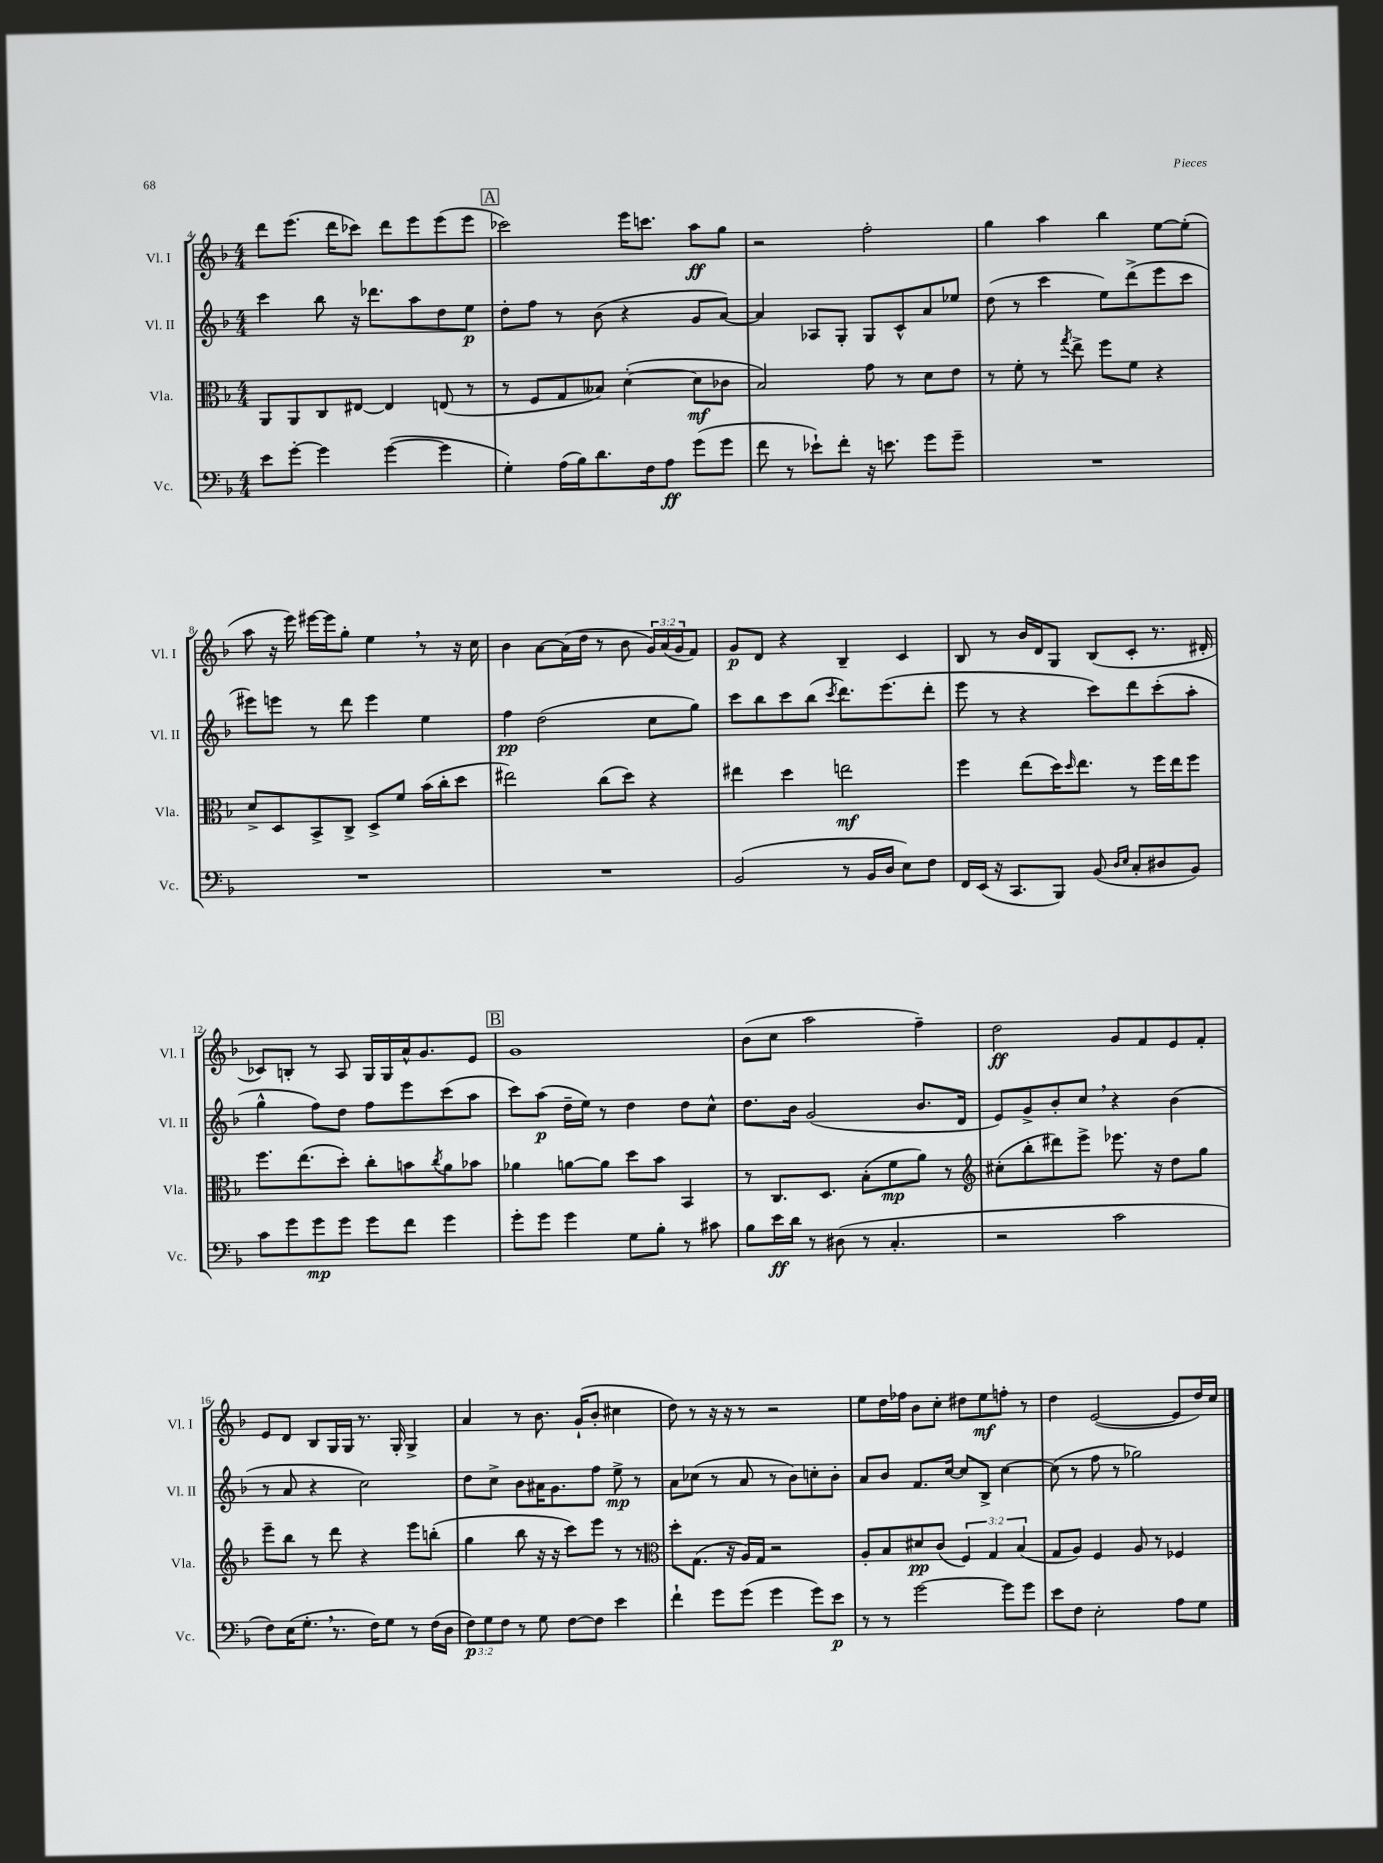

**kern	**dynam	**kern	**dynam	**kern	**dynam	**kern	**dynam
*part4	*part4	*part3	*part3	*part2	*part2	*part1	*part1
*staff4	*staff4	*staff3	*staff3	*staff2	*staff2	*staff1	*staff1
*I"Vc.	*	*I"Vla.	*	*I"Vl. II	*	*I"Vl. I	*
*I'Vc.	*	*I'Vla.	*	*I'Vl. II	*	*I'Vl. I	*
*clefF4	*	*clefC3	*	*clefG2	*	*clefG2	*
*k[b-]	*	*k[b-]	*	*k[b-]	*	*k[b-]	*
*M4/4	*	*M4/4	*	*M4/4	*	*M4/4	*
=4	=4	=4	=4	=4	=4	=4	=4
8e\L	.	8AA/L	.	4ccc\	.	8ddd\L	.
[8g'\J	.	8AA/	.	.	.	(8.eee\J	.
4g\]	.	8C/	.	8bb-\	.	.	.
.	.	.	.	.	.	16ddd\KL	.
.	.	[8E#X/J	.	16r	.	8ccc-X\J)	.
.	.	.	.	8.ddd-X\L	.	.	.
([4g\	.	4E#/]	.	.	.	8ddd\L	.
.	.	.	.	8aa\	.	8eee\	.
4g\]	.	(8En/	.	8dd\	.	(8eee\	.
.	.	8r	.	8ee\J	p	8eee\J	.
!!LO:REH:place=s1:t=A
=5	=5	=5	=5	=5	=5	=5	=5
4G'\)	.	8r	.	8dd'\L	.	2ccc-X\)	.
.	.	8F/L	.	8ff\J	.	.	.
(16A\LL	.	8G/	.	8r	.	.	.
16B-\J)	.	.	.	.	.	.	.
8.d\	.	8B--X/J)	.	(8b-\	.	.	.
.	.	([4d'\	.	4r	.	16eee\KL	.
16F\k	.	.	.	.	.	8.cccn\J	.
8A\J	ff	.	.	.	.	.	.
(8g\L	.	8d\L]	mf	8g/L	.	8aa\L	ff
8g\J	.	8c-X\J	.	[8a/J)	.	8gg\J	.
=6	=6	=6	=6	=6	=6	=6	=6
8f\	.	2B-/)	.	4a/]	.	2r	.
8r	.	.	.	.	.	.	.
8e-X`\L)	.	.	.	8A-X/L	.	.	.
8f'\J	.	.	.	8G'/J	.	.	.
16r	.	8g\	.	8G/L	.	2ff'\	.
8.en\	.	.	.	.	.	.	.
.	.	8r	.	8c^^/	.	.	.
8g\L	.	8d\L	.	8a/	.	.	.
8g~\J	.	8e\J	.	8ee-X/J	.	.	.
=7	=7	=7	=7	=7	=7	=7	=7
1r	.	8r	.	(8dd\	.	4gg\	.
.	.	8f'\	.	8r	.	.	.
.	.	8r	.	4ccc\	.	4aa\	.
.	.	8qgg/	.	.	.	.	.
.	.	8ee^\	.	.	.	.	.
.	.	8ff\L	.	8ee\L)	.	4bb-\	.
.	.	8f\J	.	(8ddd^\	.	.	.
.	.	4r	.	8eee\	.	[8ee\L	.
.	.	.	.	8ccc\J	.	(8ee'\J]	.
!!LO:LB:g=z
=8	=8	=8	=8	=8	=8	=8	=8
1r	.	8d^/L	.	8eee#X\L)	.	8aa\	.
.	.	8D/	.	8eeen\J	.	16r	.
.	.	.	.	.	.	16eee\)	.
.	.	8BB-^/	.	8r	.	[16eee#X\LL	.
.	.	.	.	.	.	16eee#\J]	.
.	.	8C^/J	.	8ddd\	.	8gg'\J	.
.	.	8D^/L	.	4eee\	.	4ee,\	.
.	.	8f/J	.	.	.	.	.
.	.	(16b-\LL	.	4ee\	.	8r	.
.	.	16cc'\J	.	.	.	.	.
.	.	8dd\J	.	.	.	16r	.
.	.	.	.	.	.	16cc\	.
=9	=9	=9	=9	=9	=9	=9	=9
1r	.	2ee#X\)	.	4ff\	pp	4b-\	.
.	.	.	.	(2dd\	.	[8a\L	.
.	.	.	.	.	.	(16a\L]	.
.	.	.	.	.	.	16dd\JJ	.
.	.	(8cc\L	.	.	.	8r	.
.	.	8dd\J)	.	.	.	8b-\	.
.	.	4r	.	8cc\L	.	24g/LL)	.
.	.	.	.	.	.	(24a/	.
.	.	.	.	.	.	24g/J	.
.	.	.	.	8gg\J)	.	8f/J)	.
=10	=10	=10	=10	=10	=10	=10	=10
(2BB-/	.	4ee#X\	.	8ccc\L	.	8g/L	p
.	.	.	.	8bb-\	.	8d/J	.
.	.	4dd\	.	8ccc\	.	4r	.
.	.	.	.	(8bb-\J	.	.	.
.	.	.	.	8qccc/	.	.	.
8r	.	2een\	mf	8.ddd\L)	.	4B-~/	.
16BB-/LL	.	.	.	.	.	.	.
16D/JJ	.	.	.	(8.eee\	.	.	.
8E\L)	.	.	.	.	.	4c/	.
8F\J	.	.	.	8ddd'\J	.	.	.
=11	=11	=11	=11	=11	=11	=11	=11
16FF/LL	.	4ff\	.	8eee\	.	8B-/	.
(16EE/JJ	.	.	.	.	.	.	.
16r	.	.	.	8r	.	8r	.
8.CC/L	.	.	.	.	.	.	.
.	.	(8ee\L	.	4r	.	16b-/LL	.
.	.	.	.	.	.	16d/J	.
8BBB-/J)	.	16dd\K)	.	.	.	8G/J	.
.	.	16qqdd/	.	.	.	.	.
.	.	8.ee\J	.	.	.	.	.
(8BB-/	.	.	.	8ccc\L)	.	(8B-/L	.
16qqD/LL	.	.	.	.	.	.	.
16qqE/JJ	.	.	.	.	.	.	.
8C'/L	.	8r	.	8ddd\	.	8c'/J	.
8D#X/	.	16ff\LL	.	(8ccc'\	.	8.r	.
.	.	16ee\J	.	.	.	.	.
8BB-/J)	.	8ff\J	.	8aa'\J	.	.	.
.	.	.	.	.	.	16d#X'/	.
!!LO:LB:g=z
=12	=12	=12	=12	=12	=12	=12	=12
8c\L	.	8.ff\L	.	4gg^^\	.	8c-X/L)	.
8g\	.	.	.	.	.	8Bn'/J	.
.	.	(8.ee\	.	.	.	.	.
8g\	mp	.	.	8ff\L)	.	8r	.
8g\J	.	8dd'\J)	.	8dd\J	.	8A/	.
8g\L	.	8cc'\L	.	8ff\L	.	16G/LL	.
.	.	.	.	.	.	16G/	.
8f\J	.	8bn\	.	8eee\	.	16a^^/J	.
.	.	.	.	.	.	8.g/	.
.	.	8qcc/	.	.	.	.	.
4g\	.	8a\	.	(8ccc\	.	.	.
.	.	8b-X\J	.	8aa\J	.	8e/J	.
!!LO:REH:place=s1:t=B
=13	=13	=13	=13	=13	=13	=13	=13
8g'\L	.	4a-X\	.	8ccc\L)	.	1g	.
8g\J	.	.	.	(8aa\J	p	.	.
4g\	.	[8an\L	.	16dd~\LL	.	.	.
.	.	.	.	16ee\JJ)	.	.	.
.	.	8a\J]	.	8r	.	.	.
8G\L	.	8dd\L	.	4dd\	.	.	.
8B-'\J	.	8b-\J	.	.	.	.	.
8r	.	4BB-/	.	8dd\L	.	.	.
8c#X\	.	.	.	8cc^^\J	.	.	.
=14	=14	=14	=14	=14	=14	=14	=14
8B-\L	.	8r	.	8.dd\L	.	(8b-\L	.
16e\L	ff	8.C/L	.	.	.	8cc\J	.
16d\JJ	.	.	.	16b-\Jk	.	.	.
8r	.	.	.	(2g/	.	2aa\	.
.	.	8.D/J	.	.	.	.	.
(8D#X\	.	.	.	.	.	.	.
8r	.	(8B-'\L	.	.	.	.	.
4.C'/	.	8f\	mp	.	.	.	.
.	.	8a\J)	.	8.b-/L	.	4ff~\)	.
.	.	8r	.	.	.	.	.
.	.	.	.	16d/Jk	.	.	.
=15	=15	=15	=15	=15	=15	=15	=15
*	*	*clefG2	*	*	*	*	*
2r	.	(8cc#X'\L	.	8e/L)	.	2dd\	ff
.	.	8bb-'\	.	8g^/	.	.	.
.	.	8ddd#X\)	.	8b-'/	.	.	.
.	.	8eee^\J	.	8cc,/J	.	.	.
2c\	.	8.eee-X\	.	4r	.	8g/L	.
.	.	.	.	.	.	8f/	.
.	.	16r	.	.	.	.	.
.	.	8dd\L	.	(4b-\	.	8e/	.
.	.	8gg\J	.	.	.	8f'/J	.
!!LO:LB:g=z
=16	=16	=16	=16	=16	=16	=16	=16
8F\L)	.	8eee~\L	.	8r	.	8e/L	.
(16E\K	.	8bb-\J	.	8a/	.	8d/J	.
8.G',\J	.	.	.	.	.	.	.
.	.	8r	.	4r	.	8B-/L	.
8.r	.	8ddd\	.	.	.	16G/L	.
.	.	.	.	.	.	16G/JJ	.
.	.	4r	.	2cc\)	.	8.r	.
16F\KL)	.	.	.	.	.	.	.
8G\J	.	.	.	.	.	.	.
.	.	.	.	.	.	16G'/	.
8r	.	8eee\L	.	.	.	4G^/	.
(16F\LL	.	(8bbn'\J	.	.	.	.	.
16D\JJ	.	.	.	.	.	.	.
=17	=17	=17	=17	=17	=17	=17	=17
12F\L)	p	4gg\	.	8dd\L	.	4a/	.
12G\	.	.	.	.	.	.	.
.	.	.	.	8cc^\J	.	.	.
12F\J	.	.	.	.	.	.	.
8r	.	8bb-\	.	8b-\L	.	8r	.
8G\	.	16r	.	16a#X\K	.	8.b-\	.
.	.	16r	.	8.g\	.	.	.
[8F\L	.	8ccc\L)	.	.	.	.	.
.	.	.	.	.	.	(16g`/KL	.
8F\J]	.	8eee\J	.	8ff\J	.	8b-'/J	.
4e\	.	8r	.	8ee^\	mp	4cc#X\	.
.	.	8r	.	8r	.	.	.
=18	=18	=18	=18	=18	=18	=18	=18
*	*	*clefC3	*	*	*	*	*
4f`\	.	8dd'\L	.	8a\L	.	8dd\)	.
.	.	(8.G\J	.	(8cc-X\J	.	8r	.
8g\L	.	.	.	8r	.	16r	.
.	.	16r	.	.	.	16r	.
(8g\J	.	16A/LL)	.	8a/	.	8r	.
.	.	16G/JJ	.	.	.	.	.
4g\	.	2r	.	8r	.	2r	.
.	.	.	.	8b-\L)	.	.	.
8g\L)	.	.	.	8ccn'\	.	.	.
8e\J	p	.	.	8b-'\J	.	.	.
=19	=19	=19	=19	=19	=19	=19	=19
8r	.	8A'/L	.	8a/L	.	8ee\L	.
8r	.	8B-/	.	8b-/J	.	16dd\L	.
.	.	.	.	.	.	16ff-X\JJ	.
[2g\	.	8d#X/	pp	8.f/L	.	8b-\L	.
.	.	(8c/J	.	.	.	8cc'\J	.
.	.	.	.	[16cc/Jk	.	.	.
.	.	6F/)	.	8cc/L]	.	8dd#X\L	.
.	.	.	.	8B-^/J	.	8ee\	mf
.	.	6G/	.	.	.	.	.
8g\L]	.	.	.	[4cc\	.	8ffn'\J	.
.	.	(6B-/	.	.	.	.	.
8g\J	.	.	.	.	.	8r	.
=20	=20	=20	=20	=20	=20	=20	=20
8e\L	.	8G/L	.	(8cc\]	.	4dd\	.
8F\J	.	8A/J)	.	8r	.	.	.
2E'\	.	4F/	.	8ff\	.	([2e/	.
.	.	.	.	8r	.	.	.
.	.	8A/	.	2gg-X\)	.	.	.
.	.	8r	.	.	.	.	.
8A\L	.	4F-X/	.	.	.	8e/L]	.
8G\J	.	.	.	.	.	16dd/L)	.
.	.	.	.	.	.	16cc/JJ	.
==	==	==	==	==	==	==	==
*-	*-	*-	*-	*-	*-	*-	*-
